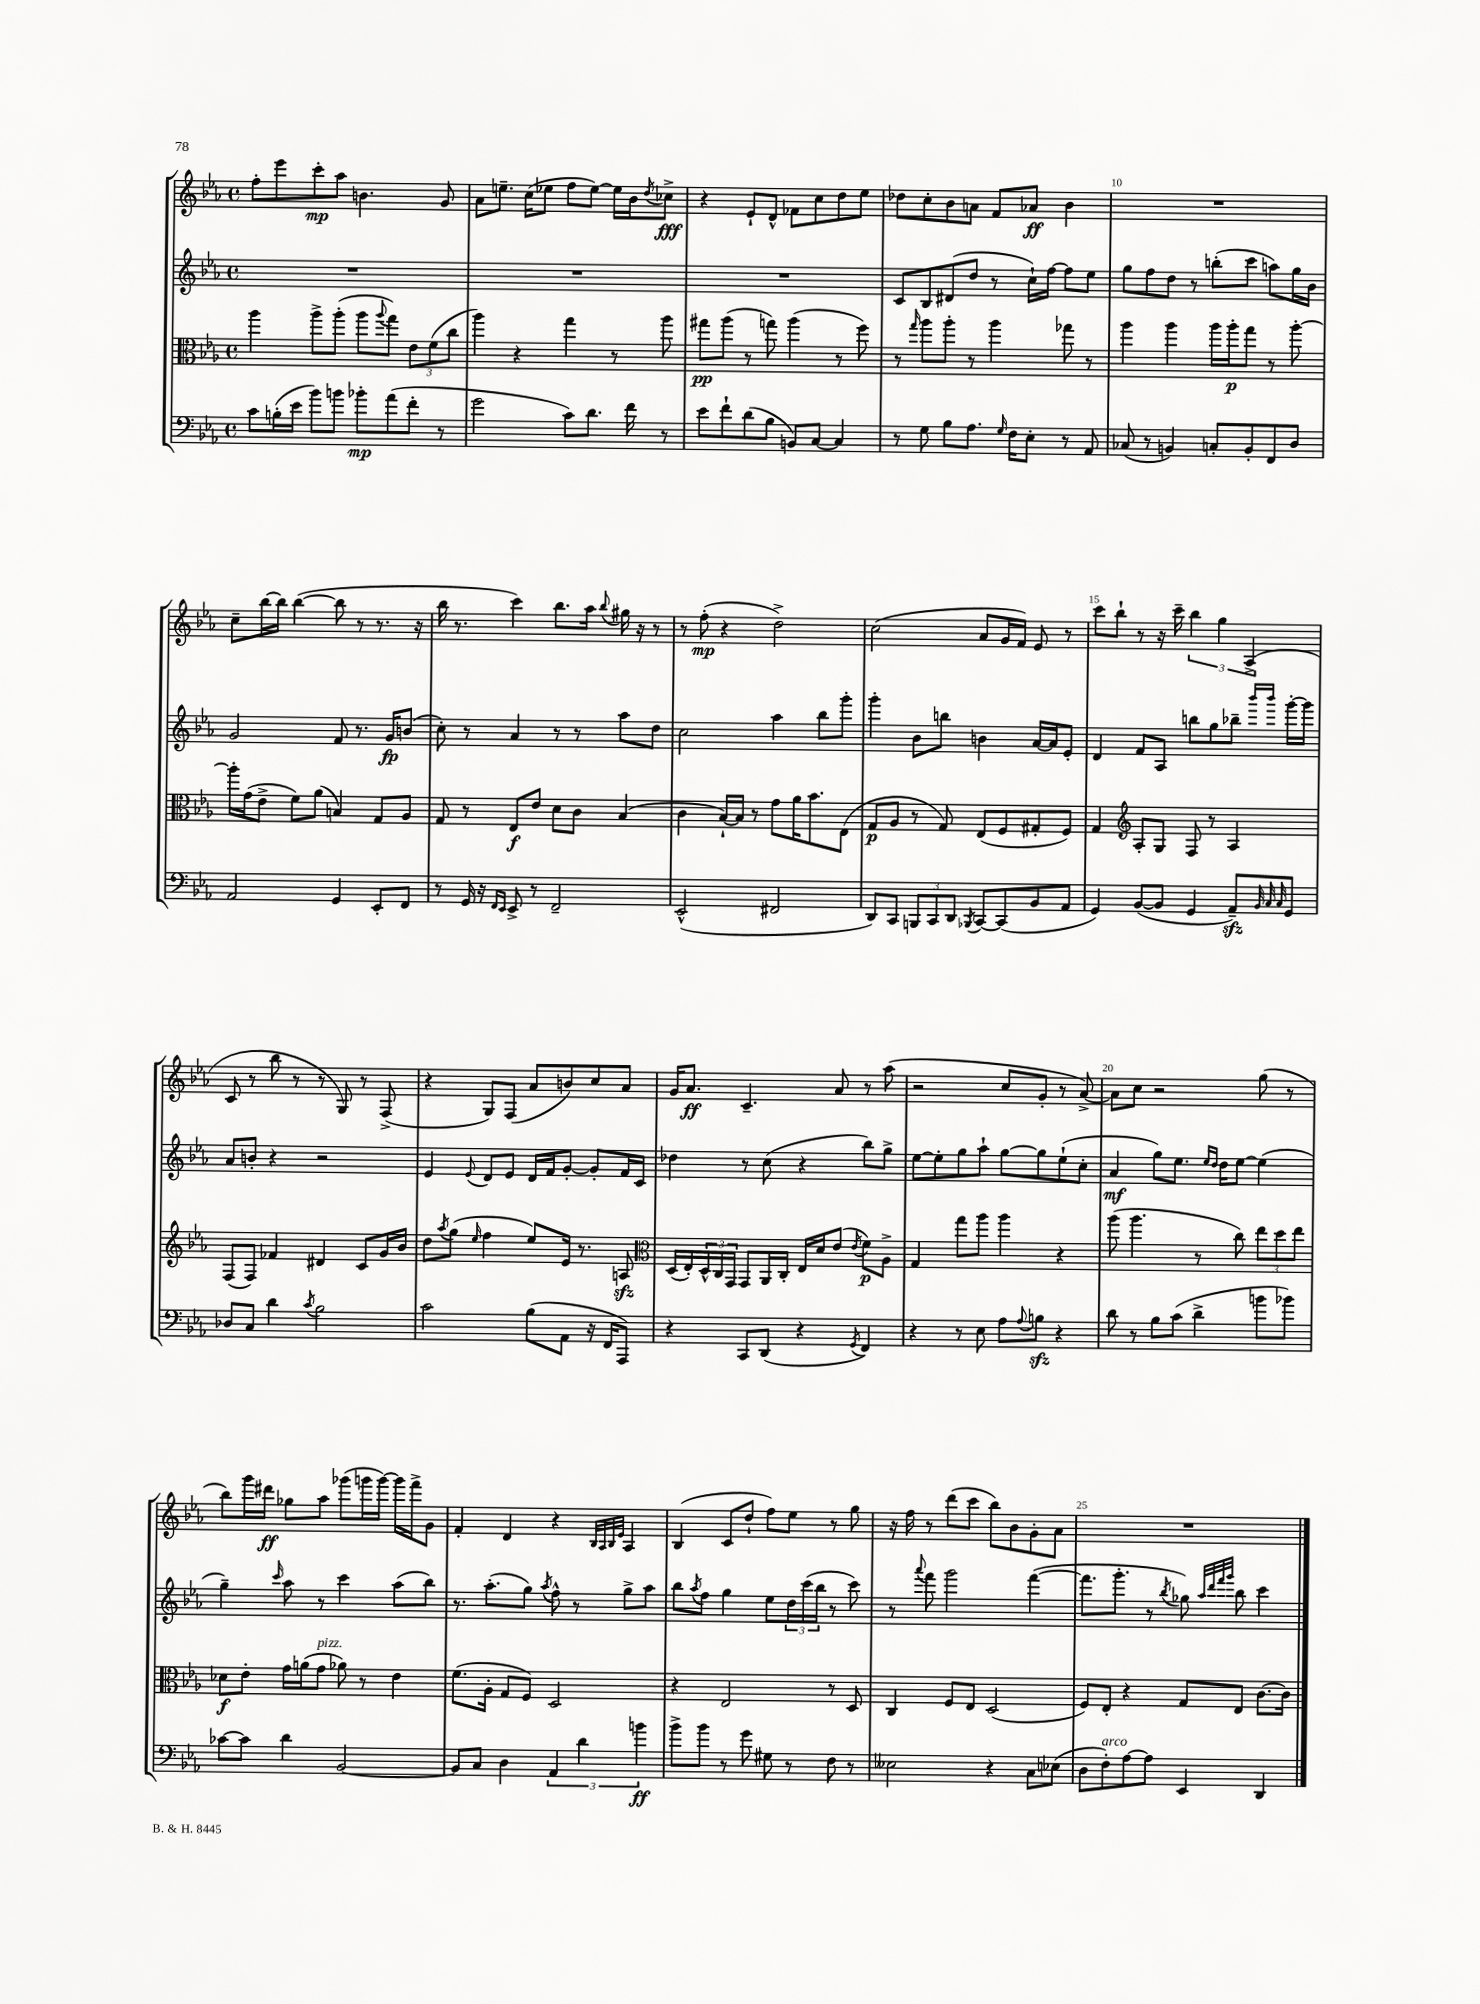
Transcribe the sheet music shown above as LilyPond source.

<<
\new StaffGroup <<
\new Staff = "s0" {
    \clef treble \key ees \major \defaultTimeSignature \time 4/4
    f''8-. ees'''8 c'''8-.\mp aes''8 b'4. g'8 |
    aes'8 e''8.-- c''16( ees''8 f''8 ees''8~) ees''16 bes'16 \acciaccatura { d''8 } ces''8->\fff |
    r4 ees'8-! d'8-^ fes'8 c''8 d''8 ees''8 |
    des''8 c''8-. bes'8 a'8 f'8 aes'8\ff bes'4 |
    R1 |
    c''8-- bes''16~ bes''16 bes''4~( bes''8 r8 r8. r16 |
    bes''16 r8. c'''4) bes''8. aes''16 \appoggiatura { bes''8 } gis''16 r16 r8 |
    r8 f''8-.\mp( r4 d''2->) |
    c''2( aes'8 g'16 f'16) ees'8 r8 |
    c'''8 bes''8-! r8 r16 c'''16-- \tuplet 3/2 { bes''4 g''4 aes4->( } |
    c'8 r8 bes''8 r8 r8 g8) r8 f8->( |
    r4 g8) f8( aes'8 b'8) c''8 aes'8 |
    g'16 aes'8.\ff c'4.-- aes'8 r8 aes''8( |
    r2 c''8 g'8-. r8 aes'8~->) |
    aes'8 c''8 r2 g''8( r8 |
    bes''8) g'''16 dis'''16\ff ges''8 aes''8 ges'''8( g'''16 g'''16~) g'''16 f'''16-> g'8 |
    f'4-. d'4 r4 \grace { bes32 aes32 bes32 ees'32 } aes4 |
    bes4( c'8 d''8-! f''8) ees''8 r8 g''8 |
    r16 f''16 r8 d'''8( c'''8 bes''8) bes'8 g'8-. aes'8 |
    R1 \bar "|." |
}
\new Staff = "s1" {
    \clef treble \key ees \major \defaultTimeSignature \time 4/4
    R1 |
    R1 |
    R1 |
    c'8 bes8 dis'8( d''8 r8 c''16-!) f''16~ f''8 ees''8 |
    g''8 f''8 d''8 r8 b''8-.( c'''8 a''8) g''16 bes'16 |
    g'2 f'8 r8. g'16\fp b'8( |
    c''8-.) r8 aes'4 r8 r8 aes''8 d''8 |
    c''2 aes''4 bes''8 g'''8-. |
    g'''4-. bes'8 b''8 b'4 aes'16~ aes'16 ees'8-. |
    d'4 f'8 aes8 b''8 g''8 bes''8-- \grace { bes'''16 bes'''16 } g'''16~-. g'''16 |
    aes'8 b'8-. r4 r2 |
    ees'4 \appoggiatura { ees'8 } d'8 ees'8 d'16 f'16 g'8~-. g'8-. f'16 c'16 |
    des''4 r8 c''8( r4 bes''8) g''8-> |
    ees''8~ ees''8-. g''8 aes''8-! g''8~ g''8 ees''8-!( c''8-. |
    aes'4\mf g''8) ees''8. \grace { ees''16 d''16 } d''16 ees''8~ ees''4( |
    g''4--) \grace { c'''16 } aes''8 r8 c'''4 aes''8( bes''8) |
    r8. aes''8.-.( g''8) \acciaccatura { aes''8 } f''8-^ r8 g''8-> aes''8 |
    bes''8 \acciaccatura { aes''8 } f''8 g''4 ees''8 \tuplet 3/2 { d''16 c'''16( bes''16 } r8 c'''8) |
    r8 \appoggiatura { aes'''8 } f'''8 g'''2 f'''4~( |
    f'''8. g'''8.-. r8 \acciaccatura { bes''8 } ges''8) \grace { aes''32 d'''32 f'''32 g'''32 } bes''8 c'''4 \bar "|." |
}
\new Staff = "s2" {
    \clef alto \key ees \major \defaultTimeSignature \time 4/4
    aes''4 aes''8-> aes''8-.( aes''8 \appoggiatura { aes''8 } g''8) \tuplet 3/2 { ees'8 f'8( c''8 } |
    aes''4) r4 g''4 r8 aes''8 |
    gis''8\pp aes''8( r8 g''8) aes''4( r8 f''8) |
    r8 \grace { g''16 } aes''8 aes''8-. r8 aes''4 ges''8 r8 |
    aes''4 aes''4 aes''16 aes''16-.\p g''8 r8 aes''8~-. |
    aes''16-. g'16( ees'8-> f'8) aes'8( b4) g8 aes8 |
    g8 r8 ees8\f ees'8 d'8 c'8 bes4( |
    c'4 bes16~-!) bes16 r8 g'8 aes'16 bes'8. ees8( |
    g8\p aes8 r8 g8) ees8( f8 gis8-. f8) |
    g4 \clef treble aes8-. g8 f8 r8 aes4 |
    f8( f8) fes'4 dis'4 c'8 g'16 bes'16 |
    d''8 \acciaccatura { aes''8 } g''8( \grace { ees''16 } f''4 ees''8) ees'16 r8. a8\sfz |
    \clef alto d16( ees16-.) \tuplet 3/2 { d16-^ c16 g,16 } g,8 aes,16 c16-. ees16 d'16 ees'8( \acciaccatura { ees'8 } f'8\p) aes8-> |
    g4 g''8 aes''8 aes''4 r4 |
    aes''8( aes''4. r8 c''8) \tuplet 3/2 { ees''8 d''8 ees''8 } |
    des'8\f ees'8-. g'16 a'16( g'8^\markup { \italic "pizz." } aes'8) r8 ees'4 |
    f'8.( aes16-. g8 f8) d2 |
    r4 ees2 r8 d8 |
    c4 f8 ees8 d2( |
    f8) ees8-. r4 g8 ees8 c'8.~ c'16 \bar "|." |
}
\new Staff = "s3" {
    \clef bass \key ees \major \defaultTimeSignature \time 4/4
    c'8 b16-.( ees'16 bes'8) b'8 bes'8-.\mp aes'8( f'8-. r8 |
    g'2 c'8) d'8. f'16 r8 |
    ees'8 f'8-! d'8( bes8 b,8) c8~ c4 |
    r8 g8 bes8 aes8. \grace { g16 } f16 ees8-. r8 aes,8 |
    ces8( r8 b,4) c8-. b,8-. f,8 d8 |
    aes,2 g,4 ees,8-. f,8 |
    r8 g,16 r16 \grace { f,16 ees,16 } ees,8-> r8 f,2-- |
    ees,2-^( fis,2 |
    d,8) c,8 \tuplet 3/2 { b,,8 c,8 d,8 } \acciaccatura { bes,,8 } c,8~ c,8( bes,8 aes,8 |
    g,4) bes,8~( bes,8 g,4 aes,8--\sfz) \grace { bes,32 c32 c32 } g,8 |
    des8 c8 d'4 \acciaccatura { c'8 } bes2 |
    c'2 bes8( aes,8 r16 f,16 aes,,8) |
    r4 c,8 d,8( r4 \acciaccatura { g,8 } f,4) |
    r4 r8 ees8 aes8 \appoggiatura { aes8 } b8\sfz r4 |
    d'8 r8 bes8 c'8( d'4-> b'8 bes'8) |
    ces'8~ ces'8 d'4 bes,2~ |
    bes,8 c8 d4 \tuplet 3/2 { aes,4 d'4 b'4\ff } |
    bes'8-> bes'8 r8 g'8 gis8 r8 f8 r8 |
    eeses2 r4 c8 ees8( |
    d8 f8-.^\markup { \italic "arco" }) aes8~ aes8 ees,4 d,4 \bar "|." |
}
>>
>>
\layout { \context { \Score currentBarNumber = #6 \override BarNumber.break-visibility = ##(#f #t #t) barNumberVisibility = #(every-nth-bar-number-visible 5) } }
